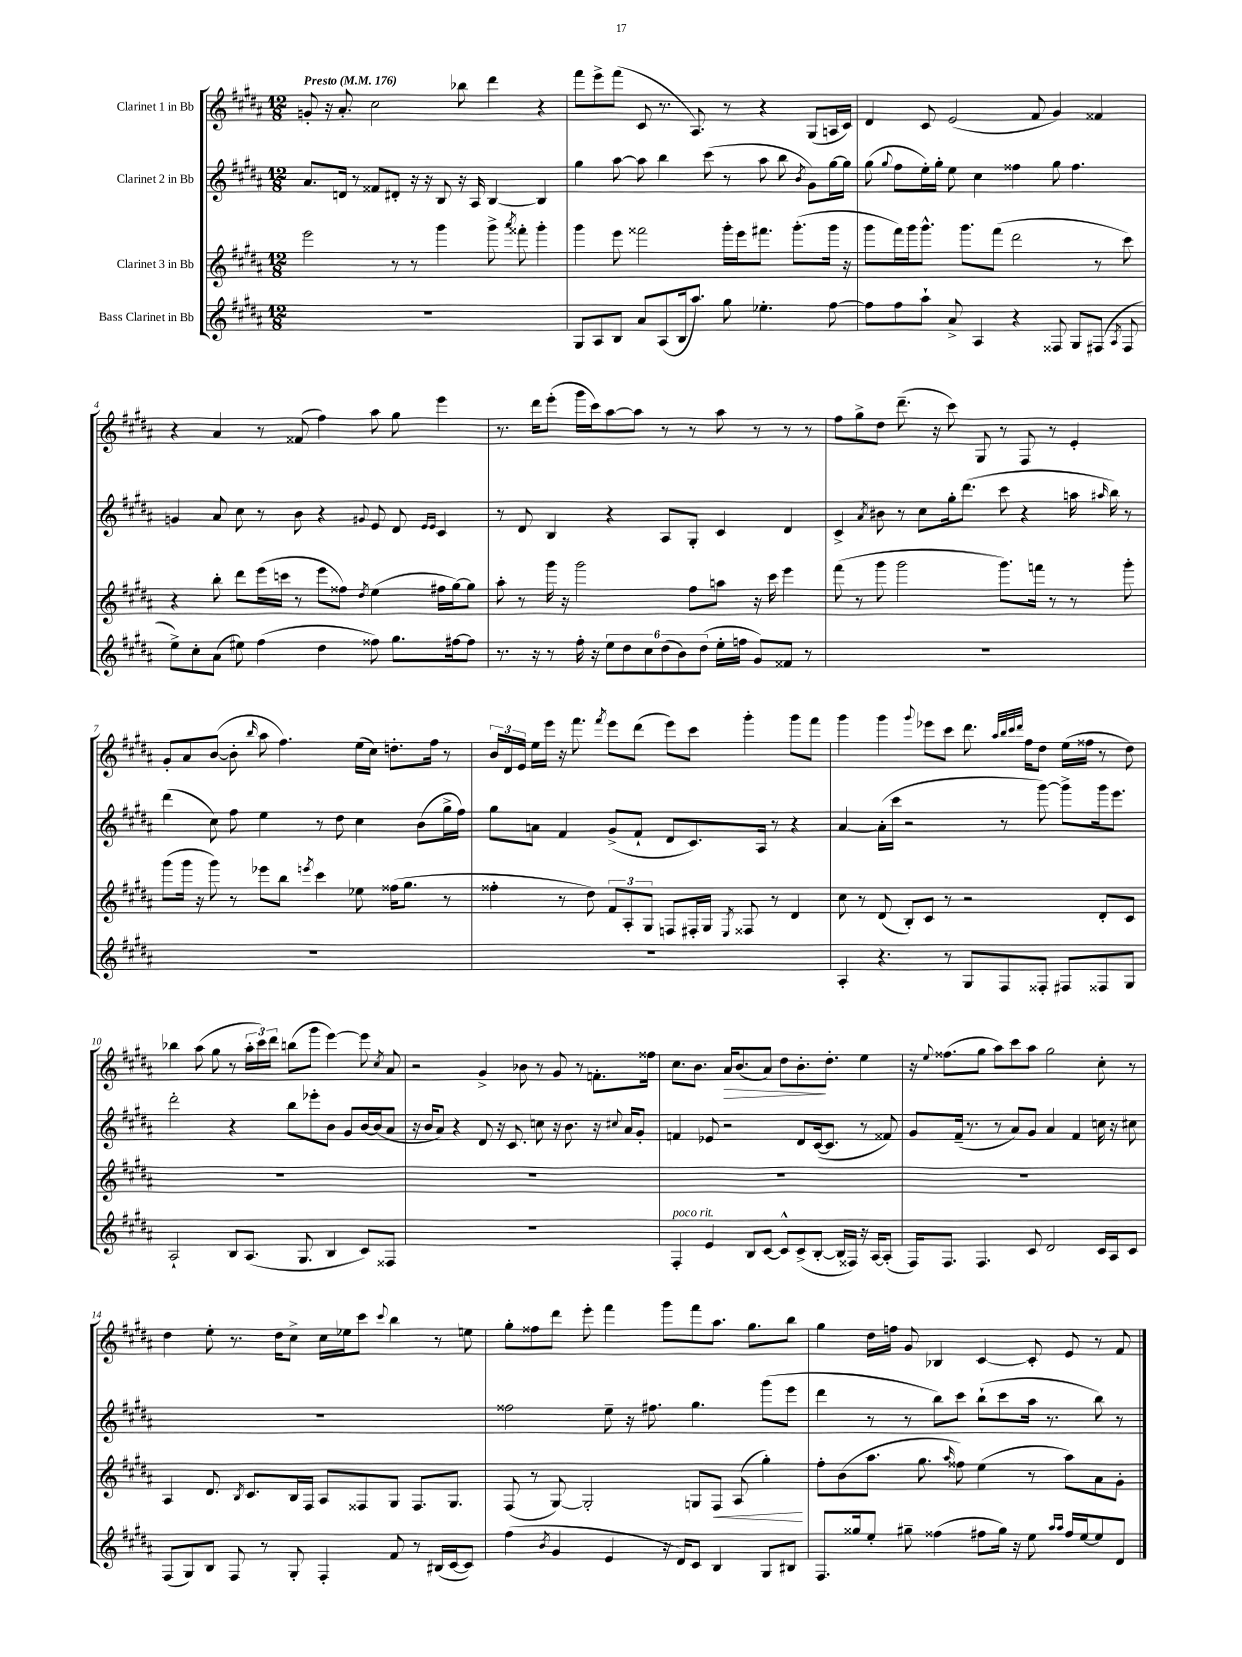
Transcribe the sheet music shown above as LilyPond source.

<<
\new StaffGroup <<
\new Staff = "s0" \with { instrumentName = "Clarinet 1 in Bb" } {
    \clef treble \key b \major \numericTimeSignature \time 12/8 \tempo "Presto" 4 = 176
    \autoBeamOff g'8-. r16 ais'8.-. cis''2 bes''8 dis'''4 r4 |
    fis'''8[ e'''8-> fis'''8]( cis'8 r8. ais8.) r8 r4 gis8[( a16 cis'16]) |
    dis'4 cis'8 e'2( fis'8 gis'4) fisis'4 |
    r4 ais'4 r8 fisis'8( fis''4) ais''8 gis''8 e'''4 |
    r8. dis'''16[ e'''8]-.( gis'''16[ cis'''16) ais''8~ ais''8] r8 r8 ais''8 r8 r8 r8 |
    fis''8[ gis''8-> dis''8] dis'''8.--( r16 cis'''8) gis8 r8 fis8 r8 e'4-. |
    gis'8[-. ais'8 b'8]~( b'8-. \grace { b''16 } ais''8 fis''4.) e''16[( cis''16]) d''8.[-. fis''16] r8 |
    \tuplet 3/2 { b'16[ dis'16 e'16] } e''16[ e'''16] r16 fis'''8. \acciaccatura { fis'''8 } e'''8[ dis'''8]( e'''8[) cis'''8] gis'''4-. gis'''8[ fis'''8] |
    gis'''4 gis'''4 \appoggiatura { gis'''8 } ees'''8[ cis'''8] dis'''8. \grace { ais''32[ b''32 cis'''32 dis'''32] } fis''16[ dis''8] e''16[( fisis''16] r8 dis''8) |
    bes''4 ais''8( gis''8 r8 \tuplet 3/2 { ais''16[-. cis'''16) dis'''16] } b''8[( gis'''8] e'''4~) e'''8 \acciaccatura { cis''8 } ais'8 |
    r2 gis'4-> bes'8 r8 gis'8 r8 f'8.[-. fisis''16] |
    cis''8.[ b'8.] ais'16[\> b'8.( ais'8]) dis''8[ b'8.-.\! dis''8.]-. e''4 |
    r16 \appoggiatura { e''8 } fisis''8.[( gis''8] ais''8[) cis'''8 ais''8] gis''2 cis''8-. r8 |
    dis''4 e''8-. r8. dis''16[ cis''8]-> cis''16[ ees''16 cis'''8] \appoggiatura { cis'''8 } b''4 r8 e''8 |
    gis''8[-. fisis''8 dis'''8] e'''8-. fis'''4 gis'''8[ fis'''8 ais''8.] gis''8.[ b''8] |
    gis''4 dis''16[ f''16] gis'8 bes4 cis'4~ cis'8-. e'8 r8 fis'8 \bar "|." |
}
\new Staff = "s1" \with { instrumentName = "Clarinet 2 in Bb" } {
    \clef treble \key b \major \numericTimeSignature \time 12/8
    \autoBeamOff ais'8.[ d'16] r8 fisis'8[ dis'8]-. r16 r16 b8 r16 ais16 b4~ b4 |
    gis''4 ais''8~ ais''8 b''4 cis'''8( r8 ais''8 b''8 \acciaccatura { b'8 } gis'8[) gis''16~ gis''16] |
    gis''8( \appoggiatura { gis''8 } fis''8[ e''16-.) gis''16]-. e''8 cis''4 fisis''4 gis''8 fisis''4. |
    g'4 ais'8 cis''8 r8 b'8 r4 \appoggiatura { gis'8 } e'8 dis'8 \grace { e'16[ e'16] } cis'4 |
    r8 dis'8 b4 r4 ais8[ gis8]-. cis'4 dis'4 |
    cis'4-> \acciaccatura { ais'8 } bis'8 r8 cis''8[ gis''16-. dis'''8.]( cis'''8 r4 a''16 \grace { ais''16 } b''16) r8 |
    dis'''4( cis''8) fis''8 e''4 r8 dis''8 cis''4 b'8[( gis''16-> fis''16]) |
    gis''8[ a'8] fis'4 gis'8[->( fis'8]-! dis'8[ cis'8.) ais16] r8 r4 |
    ais'4~ ais'16[-.( cis'''16] r2 r8 gis'''8~) gis'''8[-> gis'''16 e'''8.] |
    dis'''2-. r4 b''8[ ees'''8-. b'8] gis'8[ b'16~ b'16( ais'8] |
    r16 b'16[ ais'8]) r4 dis'8 r16 cis'8. c''8 r16 b'8. r16 \appoggiatura { cis''8 } ais'16[ gis'8]-. |
    f'4 ees'8 r2 dis'8[ cis'16~( cis'8.] r8 fisis'8) |
    gis'8[ fis'16]--( r8. r8 ais'8[) gis'8] ais'4 fis'4 c''16 r16 cis''8 |
    R1. |
    fisis''2 e''8-- r16 fis''8. gis''4. gis'''8[( e'''8] |
    dis'''4 r8 r8 b''8[) cis'''8] b''8[-!( cis'''8 ais''16] r8. b''8) r8 \bar "|." |
}
\new Staff = "s2" \with { instrumentName = "Clarinet 3 in Bb" } {
    \clef treble \key b \major \numericTimeSignature \time 12/8
    \autoBeamOff e'''2 r8 r8 gis'''4 gis'''8-> \acciaccatura { ais'''8 } fisis'''8-. gis'''4-. |
    gis'''4 e'''8 fisis'''2 gis'''16[-. e'''16 fis'''8.] gis'''8.[-.( gis'''16] r16 |
    gis'''8[ fis'''16) gis'''16 gis'''8.]-^ gis'''8.[ fis'''8]( dis'''2 r8 cis'''8) |
    r4 b''8-. dis'''8[ e'''16( c'''16] r8 e'''8[ fisis''8]) \acciaccatura { dis''8 } e''4( fis''16[ gis''16~) gis''8] |
    ais''8-. r8 gis'''16 r16 gis'''2 fis''8[ a''8] r16 cis'''16 e'''4 |
    fis'''8( r8 gis'''8 gis'''2 gis'''8.[) f'''16] r8 r8 gis'''8-. |
    gis'''8[( gis'''16] r16 gis'''8) r8 ees'''8[ b''8] \acciaccatura { e'''8 } cis'''4 ees''8 fisis''16[( gis''8.] r8 |
    fisis''4-. r8 dis''8) \tuplet 3/2 { fis'8[ ais8-. gis8] } f8[ fis16-. gis16] \acciaccatura { e8 } fisis8 r8 dis'4 |
    cis''8 r8 dis'8( b8[-.) cis'8] r8 r2 dis'8[-. cis'8] |
    R1. |
    R1. |
    R1. |
    R1. |
    ais4 dis'8. \acciaccatura { b8 } cis'8.[ b16 fis16] ais8[ fisis8 gis8] fisis8.[ gis8.] |
    fis8( r8 gis8~) gis2-. g8[ fis8]\< ais8( gis''4-.\!) |
    fis''8[-. b'8( ais''8.] gis''8. \grace { ais''16 } fisis''8) e''4( r8 ais''8[) ais'8 gis'8]-. \bar "|." |
}
\new Staff = "s3" \with { instrumentName = "Bass Clarinet in Bb" } {
    \clef treble \key b \major \numericTimeSignature \time 12/8
    \autoBeamOff R1. |
    gis8[ ais8 b8] ais'8[ ais8( b16 ais''8.]) gis''8 ees''4.-. fis''8~ |
    fis''8[ fis''8 ais''8]-! ais'8-> ais4 r4 fisis8 gis8[ fis8]( \acciaccatura { ais8 } fis8 |
    e''8[->) cis''8-. ais'8]( eis''8) fis''4( dis''4 fisis''8) gis''8.[ fis''16~ fis''8] |
    r8. r16 r8 fis''16-. r16 \tuplet 6/4 { e''8[ dis''8 cis''8 dis''8( b'8) dis''8]( } e''16[-. f''16] gis'8[) fisis'8] r8 |
    R1. |
    R1. |
    R1. |
    ais4-. r4. r8 gis8[ fis8 fisis8]-. fis8[ fisis8 gis8] |
    ais2-! b8[ ais8.]( gis8. b4 cis'8[) fisis8] |
    R1. |
    fis4-.^\markup { \italic "poco rit." } e'4 b8[ cis'8]~ cis'8[-^ cis'8->( b8]~-. b16[ fisis16]) r16 ais16[~ ais8]-.( |
    fis16[) fis8.] fis4. cis'8 dis'2 cis'16[ ais16 cis'8] |
    fis8[( gis8) b8] fis8 r8 gis8-. fis4-. fis'8 r8 bis16[( cis'16~ cis'8]) |
    fis''4( \acciaccatura { b'8 } gis'4 e'4 r16 dis'16[) cis'8] b4 gis8[ bis8] |
    fis8.[ gisis''16 e''8]-. gis''8-- fisis''4( fis''8[ gis''16]) r16 e''8 \grace { ais''16[ ais''16] } fis''16[ e''16~ e''8 dis'8] \bar "|." |
}
>>
>>
